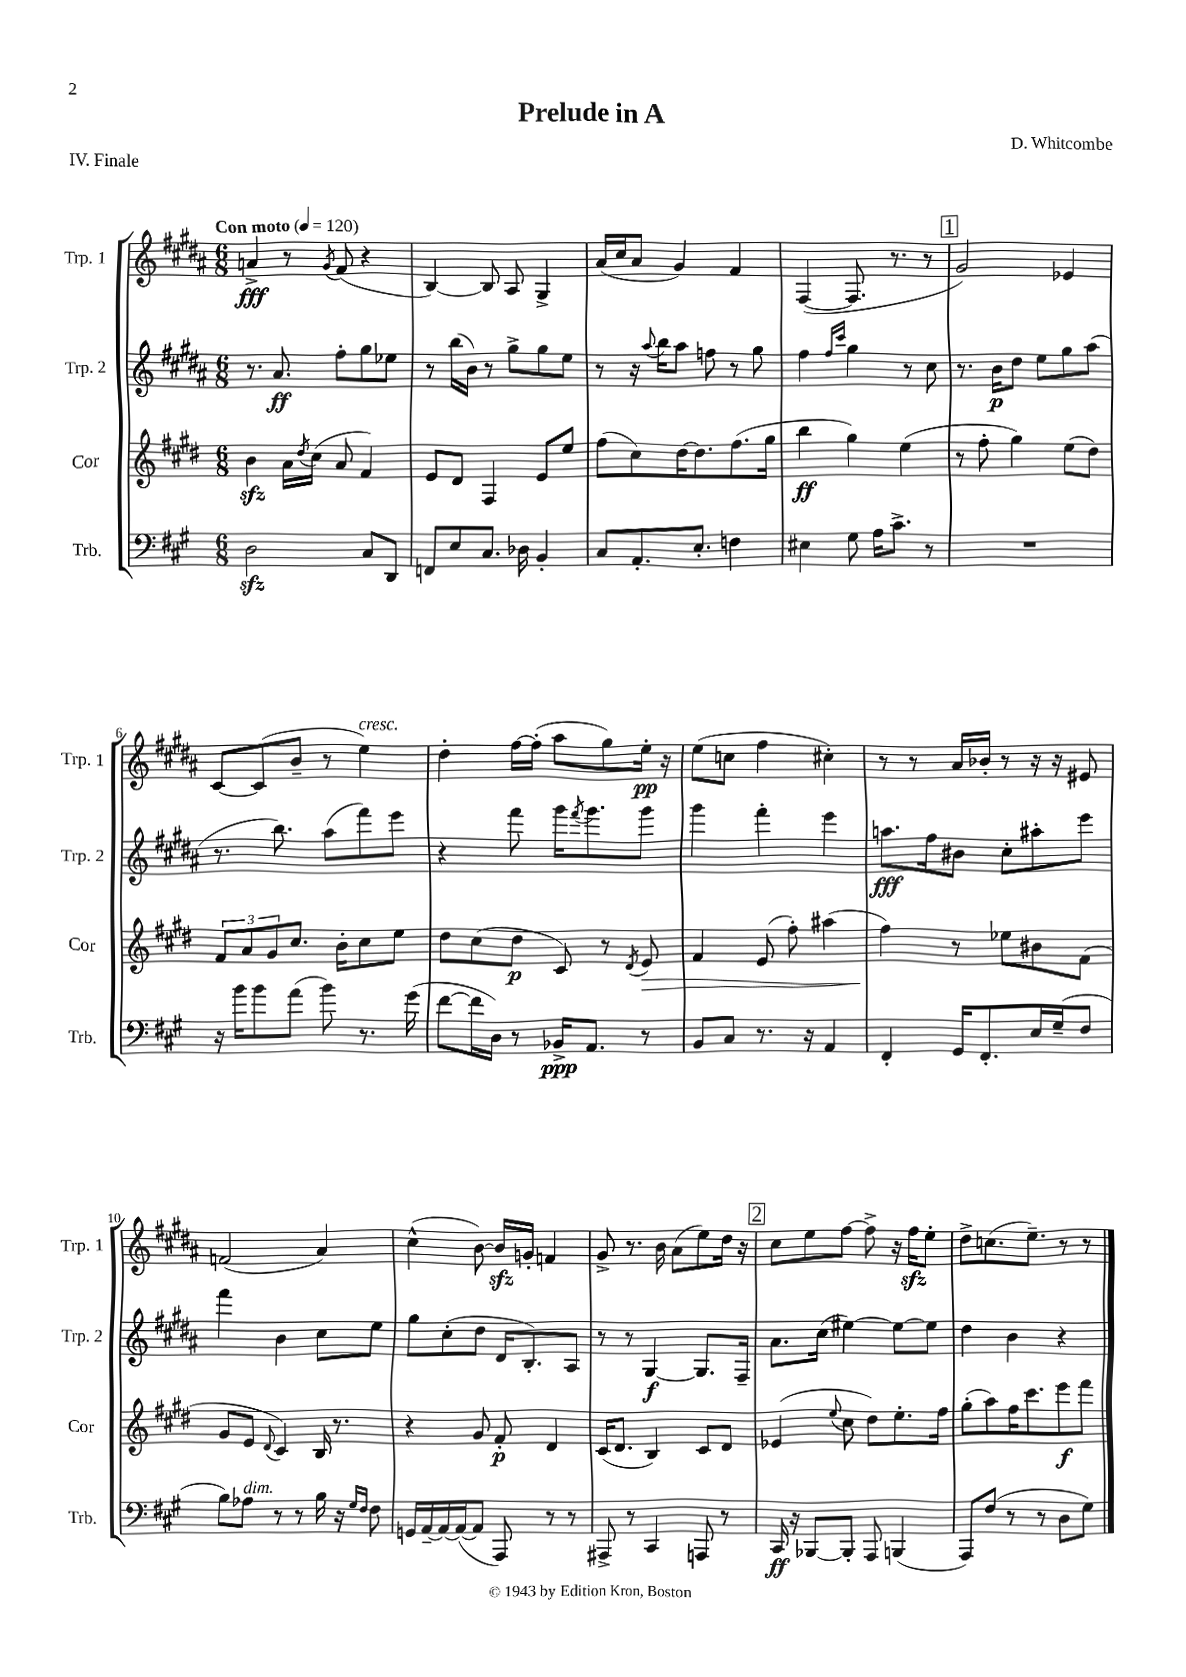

**kern	**kern	**kern	**kern
*staff4	*staff3	*staff2	*staff1
*clefF4	*clefG2	*clefG2	*clefG2
*k[f#c#g#]	*k[f#c#g#d#]	*k[f#c#g#d#a#]	*k[f#c#g#d#a#]
*M6/8	*M6/8	*M6/8	*M6/8
*MM120	*MM120	*MM120	*MM120
2D\	4b\	8.r	4a^/
.	.	8.a#/	.
.	16a\LL	.	8r
.	8qdd#/	.	.
.	(16cc#\JJ	.	.
.	.	.	8qg#/
.	8a/	8ff#'\L	(8f#/
8C#/L	4f#/)	8gg#\	4r
8DD/J	.	8ee-\J	.
=	=	=	=
8FF/L	8e/L	8r	[4B/)
8E/	8d#/J	(16bb\LL	.
.	.	16b\JJ)	.
8.C#/J	4F#/	8r	8B/]
.	.	8gg#^\L	8A#/
16D-\	.	.	.
4BB'/	8e/L	8gg#\	4G#^/
.	8ee/J	8ee\J	.
=	=	=	=
8C#/L	(8ff#\L	8r	(16a#/LL
.	.	.	16cc#/J
8.AA'/	8cc#\)	16r	8a#/J
.	.	8qqaa#/	.
.	.	16bb\LK	.
.	[16dd#\K	8aa#\J	4g#/)
8.E'/J	8.dd#\]	.	.
.	.	8ff\	.
4F\	(8.ff#\	8r	4f#/
.	.	8gg#\	.
.	16gg#\Jk	.	.
=	=	=	=
4E#\	4bb\	4ff#\	([4F#/
.	.	16qqff#/LL	.
.	.	16qqccc#/JJ	.
8G#\	4gg#\)	4gg#\	8.F#/]
16A\LK	.	.	.
8.c#^\J	.	.	8.r
.	(4ee\	8r	.
8r	.	8cc#\	8r
=	=	=	=
2.r	8r	8.r	2g#/)
.	8ff#'\	.	.
.	.	16b\LK	.
.	4gg#\)	8dd#\J	.
.	.	8ee\L	.
.	(8ee\L	8gg#\	4e-/
.	8dd#\J)	(8aa#\J	.
=	=	=	=
16r	12f#/L	8.r	[8c#/L
16b\LK	.	.	.
.	12a/	.	.
8b\	.	.	(8c#/]
.	12g#/	.	.
.	.	8.bb\)	.
(8a\J	8.cc#/J	.	8b~/J
8b\)	.	(8aa#\L	8r
.	16b'\LK	.	.
8.r	8cc#\	8fff#\)	4ee\)
.	8ee\J	8eee\J	.
(16g#\	.	.	.
=	=	=	=
[8f#\L	8dd#\L	4r	4dd#'\
16f#\]L	(8cc#\	.	.
16D\JJ)	.	.	.
8r	8dd#\J	8fff#\	[16ff#\LL
.	.	.	(16ff#'\]JJ
16BB-^/LK	8c#/)	16ggg#\LK	8aa#\L
.	.	8qfff#/	.
8.AA/J	.	8.ggg#\	.
.	8r	.	8gg#\)
.	8qd#/	.	.
8r	8e/	8ggg#\J	16ee'\Jk
.	.	.	16r
=	=	=	=
8BB/L	4f#/	4ggg#\	(8ee\L
8C#/J	.	.	8cc\J
8.r	(8e/	4fff#'\	4ff#\
.	8ff#'\)	.	.
16r	.	.	.
4AA/	(4aa#\	4eee\	4cc#'\)
=	=	=	=
4FF#'/	4ff#\)	8.aa\L	8r
.	.	.	8r
.	.	16ff#\k	.
16GG#/LK	8r	8b#\J	16a#/LL
8.FF#'/	.	.	16b-'/JJ
.	8ee-\L	8cc#'\L	8r
16E/L	8b#\	8aa#'\	16r
(16G#~/J	.	.	16r
8F#/J	(8f#\J	8eee\J	8e#/
=	=	=	=
8B\L)	8g#/L	4fff#\	(2f/
8A-\J	8e/J	.	.
.	8qqd#/	.	.
8r	4c#/)	4b\	.
8r	.	.	.
16B\	16B/	8cc#\L	4a#/)
16r	8.r	.	.
16qqG#/LL	.	.	.
16qqF#/JJ	.	.	.
8F#\	.	8ee\J	.
=	=	=	=
16GG/LL	4r	8gg#\L	(4cc#^^\
[16AA~/	.	.	.
16AA/_	.	(8cc#'\	.
(16AA/_J	.	.	.
8AA/]J	8g#/	8dd#\J	[8b\)
8AAA/)	8f#'/	16d#/LK	16b/]LL
.	.	8.B'/)	16g'/JJ
8r	4d#/	.	4f/
8r	.	8A#/J	.
=	=	=	=
8AAA#^/	(16c#/LK	8r	8g#^/
.	8.d#/J	.	.
8r	.	8r	8.r
4CC#/	4B/)	[4G#/	.
.	.	.	16b\
.	.	.	(8a#\L
8AAA/	8c#/L	8.G#/]L	8ee\)
8r	8d#/J	.	16dd#\Jk
.	.	16F#~/Jk	16r
=	=	=	=
16CC#/	(4e-/	8.a#\L	8cc#\L
16r	.	.	.
[8BBB-/L	.	.	8ee\
.	.	(16cc#\Jk	.
.	8qqee/	.	.
8BBB-'/]J	8cc#\	[4ee#\)	[8ff#\J
8AAA/	8dd#\L)	.	8ff#^\]
(4BBB/	8.ee'\	8ee#\_L	16r
.	.	.	16ff#\LK
.	.	8ee#\]J	8ee'\J
.	16ff#\Jk	.	.
=	=	=	=
8AAA/L)	(8gg#'\L	4dd#\	8dd#^\L
(8F#/J	8aa\)	.	(8.cc\
8r	16ff#\K	4b\	.
.	8.ccc#\	.	8.ee~\J)
8r	.	.	.
8D\L	8eee\	4r	8r
8G#\J)	8fff#\J	.	8r
==	==	==	==
*-	*-	*-	*-
